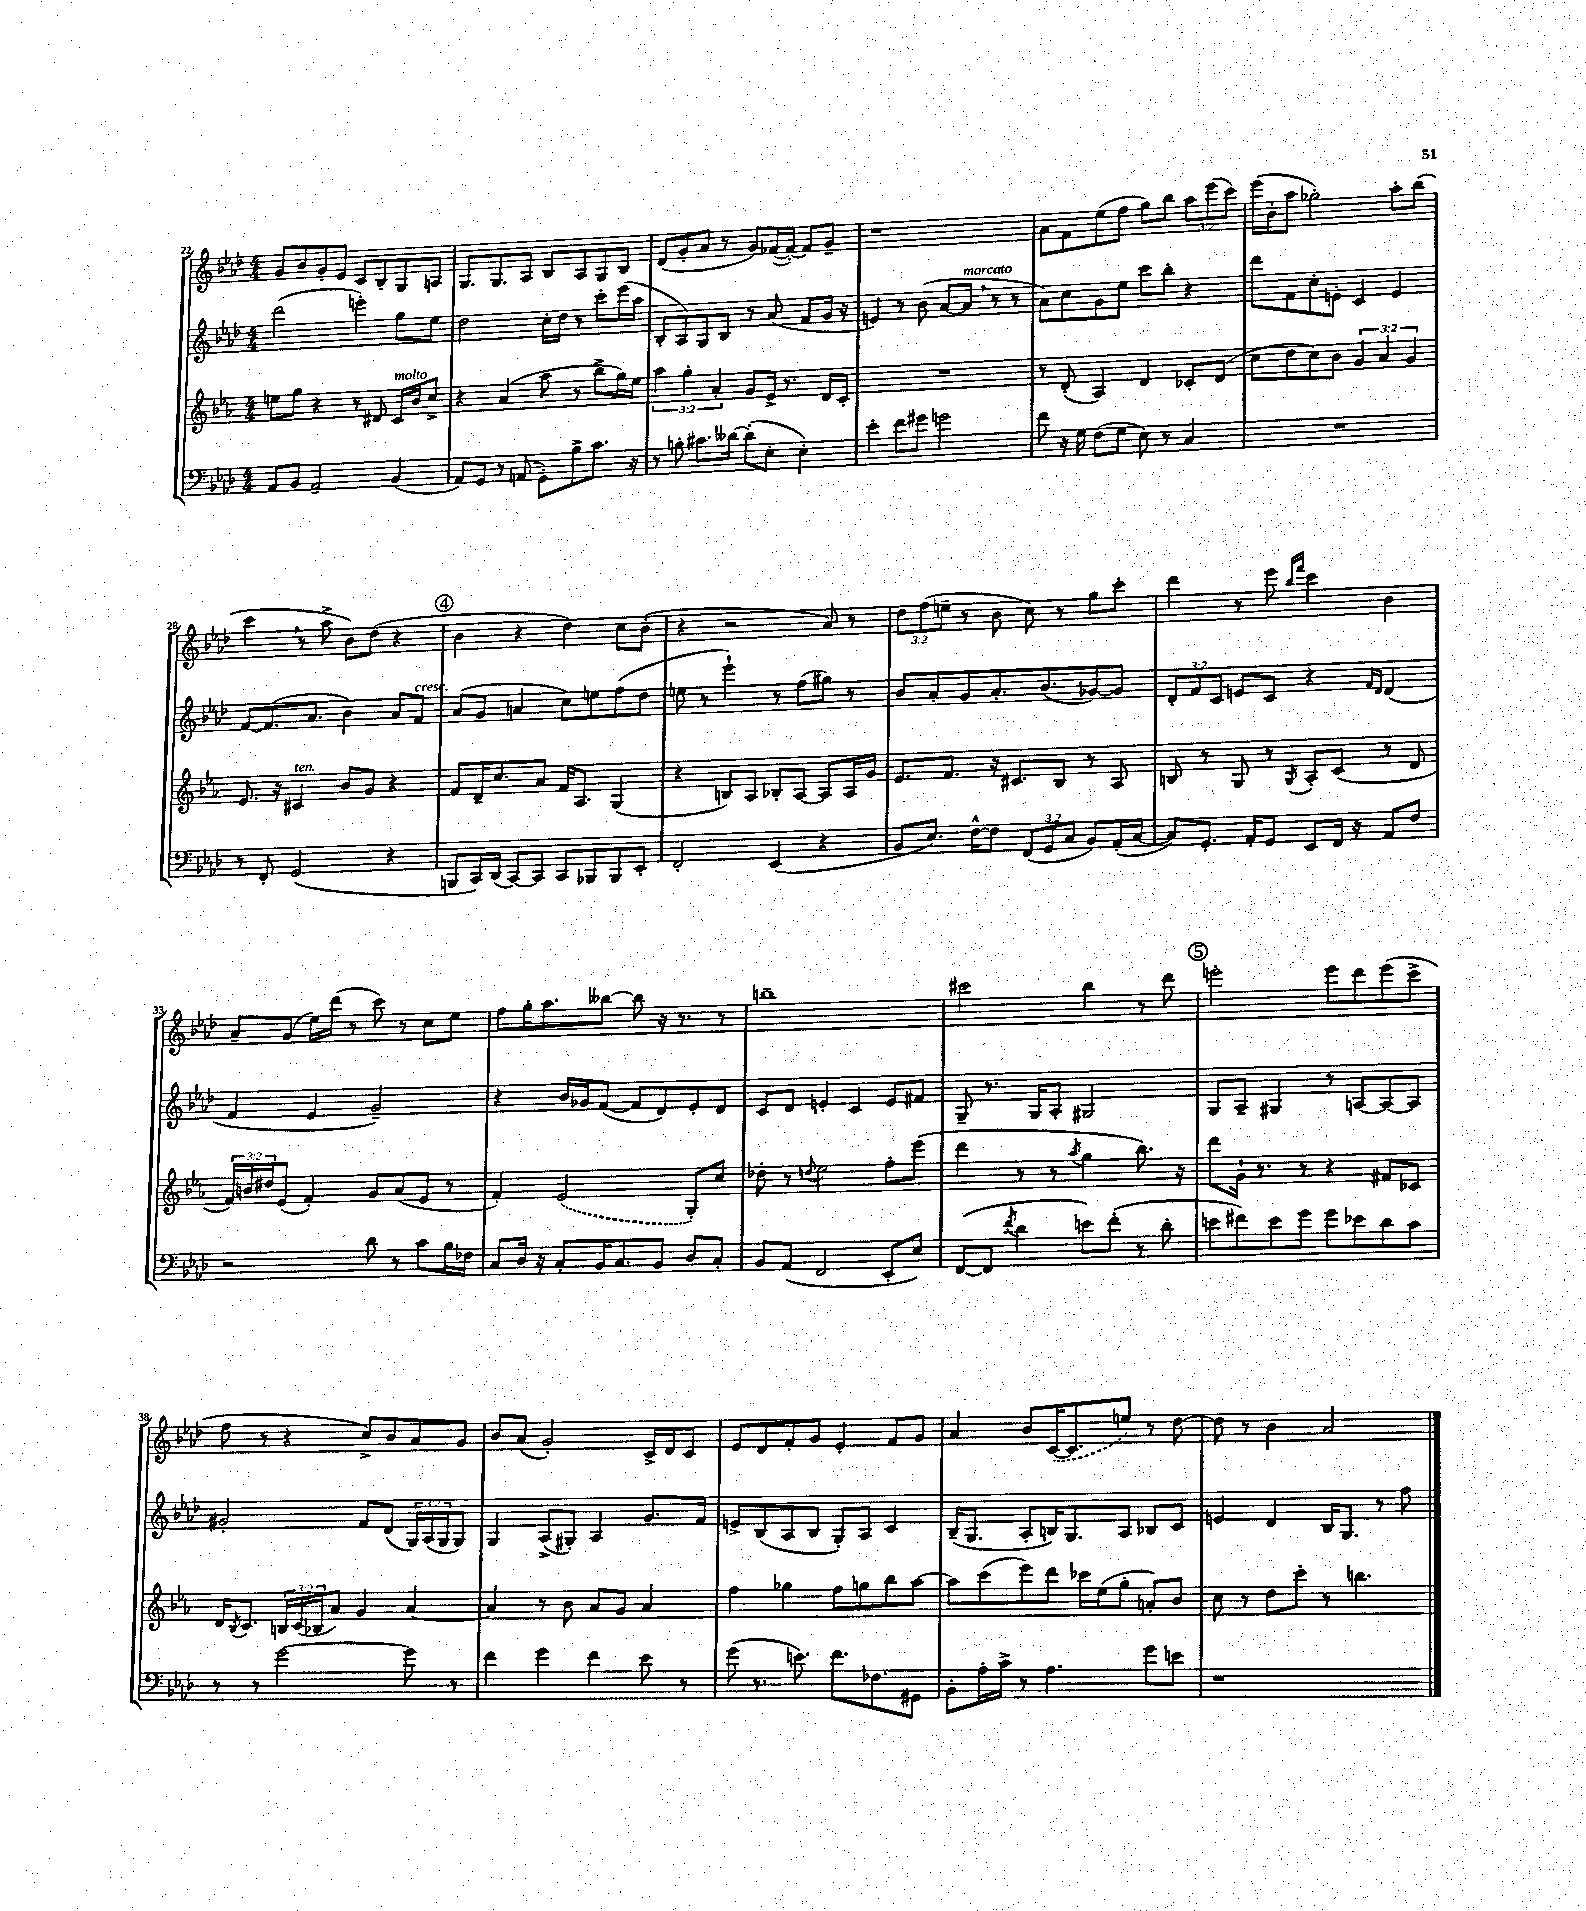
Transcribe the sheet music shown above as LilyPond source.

<<
\new StaffGroup <<
\new Staff = "s0" {
    \clef treble \key aes \major \numericTimeSignature \time 4/4 \override Staff.TupletNumber.text = #tuplet-number::calc-fraction-text
    g'8 bes'8 g'8-. ees'8 c'8 bes8-. g8 a8 |
    g8. g8. aes8 bes8 aes8 g8 bes8 |
    des'8( g'8-. aes'8 r8 g'8) fes'16~( fes'16~-.) fes'8 g'8-- |
    r1 |
    aes'8 f'8 ees''8( f''8 g''8) bes''8 \tuplet 3/2 { aes''8 ees'''8( c'''8) } |
    ees'''16( bes'16-. aes''8 ges''2-.) aes''8-. bes''8( |
    c'''4 \breathe r8 aes''8-> bes'8) des''8( r4 |
    \mark \markup { \circle "4" } bes'4 r4 des''4) c''8 bes'8-.( |
    r4 r2 aes'8) r8 |
    \tuplet 3/2 { des''8 f''8( e''8-- } r8 bes'8 c''8) r8 g''8 c'''8-. |
    des'''4 r8 ees'''8 \grace { bes''16 f'''16 } c'''4 bes'4 |
    aes'8-- g'8( ees''16) des'''16( r8 c'''8) r8 c''8 ees''8 |
    f''8 g''16-. aes''8. beses''8~ beses''8 r16 r8. r8 |
    b''1-- |
    cis'''2 bes''4 r8 des'''8 |
    \mark \markup { \circle "5" } e'''2-. e'''8 des'''8 e'''8( c'''8-> |
    f''8 r8 r4 c''8->) bes'8 aes'8 g'8 |
    bes'8 aes'8( g'2-.) c'16-> des'16 c'8 |
    ees'8 des'8 f'8-. g'8 ees'4-. f'8 g'8 |
    aes'4 bes'8 \once \slurDashed c'16~( c'8. e''8) r8 des''8~ |
    des''8 r8 bes'4 aes'2 \bar "|." |
}
\new Staff = "s1" {
    \clef treble \key aes \major \numericTimeSignature \time 4/4 \override Staff.TupletNumber.text = #tuplet-number::calc-fraction-text
    des'''2( e'''4-.) g''8 ees''8 |
    des''2 c''16-. des''16 r8 c'''8-. ees'''16( aes''16 |
    bes8-. aes8) g8 bes8 r8 aes'8( f'8 g'16 r16 |
    e'4) r8 bes'8( aes'8~ aes'8^\markup { \italic "marcato" } \breathe r8 r8 |
    aes'8) c''8 g'8 ees''8 c'''8 bes''8-. r4 |
    des'''8 f'8 c''8-. e'8-. c'4 e'4 |
    f'8~ f'8.( aes'8. bes'4) aes'8 f'8^\markup { \italic "cresc." } |
    \mark \markup { \circle "4" } aes'8( g'8 a'4 c''8) e''8 f''8( des''8 |
    e''8 r8 ees'''4-!) r8 f''8( gis''8) r8 |
    bes'8 aes'8-. g'8 aes'8.-. bes'8.( ges'8~) ges'8 |
    \tuplet 3/2 { des'8-. f'8 c'8 } e'8 c'8 r4 \grace { f'16 des'16 } des'4( |
    f'4 ees'4 g'2--) |
    r4 bes'16 ges'16 f'8~( f'8 des'8) ees'8-. des'8 |
    c'8 des'8 e'4-. c'4 e'8 fis'8 |
    g8-- r8. g16 aes8-. gis2 |
    \mark \markup { \circle "5" } g8 aes8-- gis4 r8 a8~ a8~ a8 |
    gis'2-. f'8 des'8( \tuplet 3/2 { g16) aes16( g16 } g8) |
    g4 aes8->( gis8-.) aes4 g'8. f'16 |
    e'8-> bes8( aes8 bes8 g8-.) aes8 c'4 |
    bes16--( g8. aes8-. b16) g8. aes8 bes8 c'8 |
    e'4 des'4 bes16 g8. r8 f''8 \bar "|." |
}
\new Staff = "s2" {
    \clef treble \key ees \major \numericTimeSignature \time 4/4 \override Staff.TupletNumber.text = #tuplet-number::calc-fraction-text
    e''8 g''8 r4 r8 dis'8 c'16^\markup { \italic "molto" } bes'16 c''8-> |
    r4 aes'4( aes''8 r8 bes''8-> g''16) ees''16 |
    \tuplet 3/2 { aes''4 g''4-. aes'4-. } g'8 ees'16-> r8. d'16 c'16-. |
    R1 |
    r8 d'8-.( aes4) d'4 ces'8-. d'8( |
    c''8 d''8 c''8) bes'8 \tuplet 3/2 { g'4 aes'4 g'4 } |
    ees'8. r16 cis'4^\markup { \italic "ten." } bes'8 g'8 r4 |
    \mark \markup { \circle "4" } f'8 d'16-- c''8. aes'8 f'16 aes8. g4( |
    r4 b8) aes8 bes8-. aes8~ aes8 aes16 g'16 |
    ees'8. f'8. r16 cis'8. bes8 r8 aes8 |
    b8 r8 g8 r8 \acciaccatura { g8 } aes8-. c'8( r8 d'8 |
    \tuplet 3/2 { f'16) b'16 dis''16 } ees'8( f'4-.) g'8 aes'8( ees'8 r8 |
    f'4-.) \once \slurDashed ees'2( g8-.) c''8 |
    des''8-. r8 \appoggiatura { d''8 } ees''2 f''8-. ees'''8( |
    d'''4 r8 r8 \acciaccatura { aes''8 } g''4 bes''8.) r16 |
    \mark \markup { \circle "5" } d'''8 g'16-! r8. r8 r4 fis'8 ces'8 |
    d'16 \acciaccatura { bes8 } c'8. \tuplet 3/2 { b16 c'16( bes16 } aes'8) g'4 aes'4~ |
    aes'4 r8 bes'8 aes'8 g'8 aes'4 |
    f''4 ges''4 f''8 g''8 bes''8 aes''8~ |
    aes''8 c'''8( ees'''8) d'''8 ces'''16 ees''16( g''8-. a'8-.) bes'8 |
    c''8 r8 d''8 c'''8-. r8 b''4. \bar "|." |
}
\new Staff = "s3" {
    \clef bass \key aes \major \numericTimeSignature \time 4/4 \override Staff.TupletNumber.text = #tuplet-number::calc-fraction-text
    aes,8 bes,8 aes,2-- bes,4( |
    aes,8) g,8 r8 a,8( g,8-.) bes8-> c'8. r16 |
    r8 b8-. cis'8. deses'16~ deses'8-.( ees8-. ees4-.) |
    ees'4-. f'8 gis'8 g'2 |
    f'8 r16 g16 f8( g8 ees8) r8 c4 |
    R1 |
    r8 f,8-. g,2( r4 |
    \mark \markup { \circle "4" } b,,8 c,16) des,16( c,8~) c,8 c,8 bes,,8 bes,,8 ees,8-. |
    f,2-. ees,4( r4 |
    bes,8 ees8.) f16~-^ f8 \tuplet 3/2 { f,8( g,8 c8 } bes,8) aes,16-.( c16~ |
    c8) g,8.-. aes,16-. g,8 ees,8 f,16 r16 aes,8 f8 |
    r2 des'8 r8 c'8 bes16 fes16 |
    c8 des16 r16 c8-. bes,16 c8. bes,8 des8 c8-. |
    bes,8 aes,8( f,2 ees,8-. ees8) |
    f,8~( f,8 \acciaccatura { f'8 } des'4 e'8) f'8-.( r8 des'8-. |
    \mark \markup { \circle "5" } e'8 fis'8) e'8 g'8 g'8 ees'8 des'8 c'8 |
    r8 r8 g'2~ g'8 r8 |
    f'4 g'4 f'4 ees'8 r8 |
    g'8( r8. e'8.) f'8. fes8. gis,8 |
    bes,8-. aes16-. c'16-> r8 aes4. g'8 e'8 |
    r1 \bar "|." |
}
>>
>>
\layout { \context { \Score currentBarNumber = #22 } }
